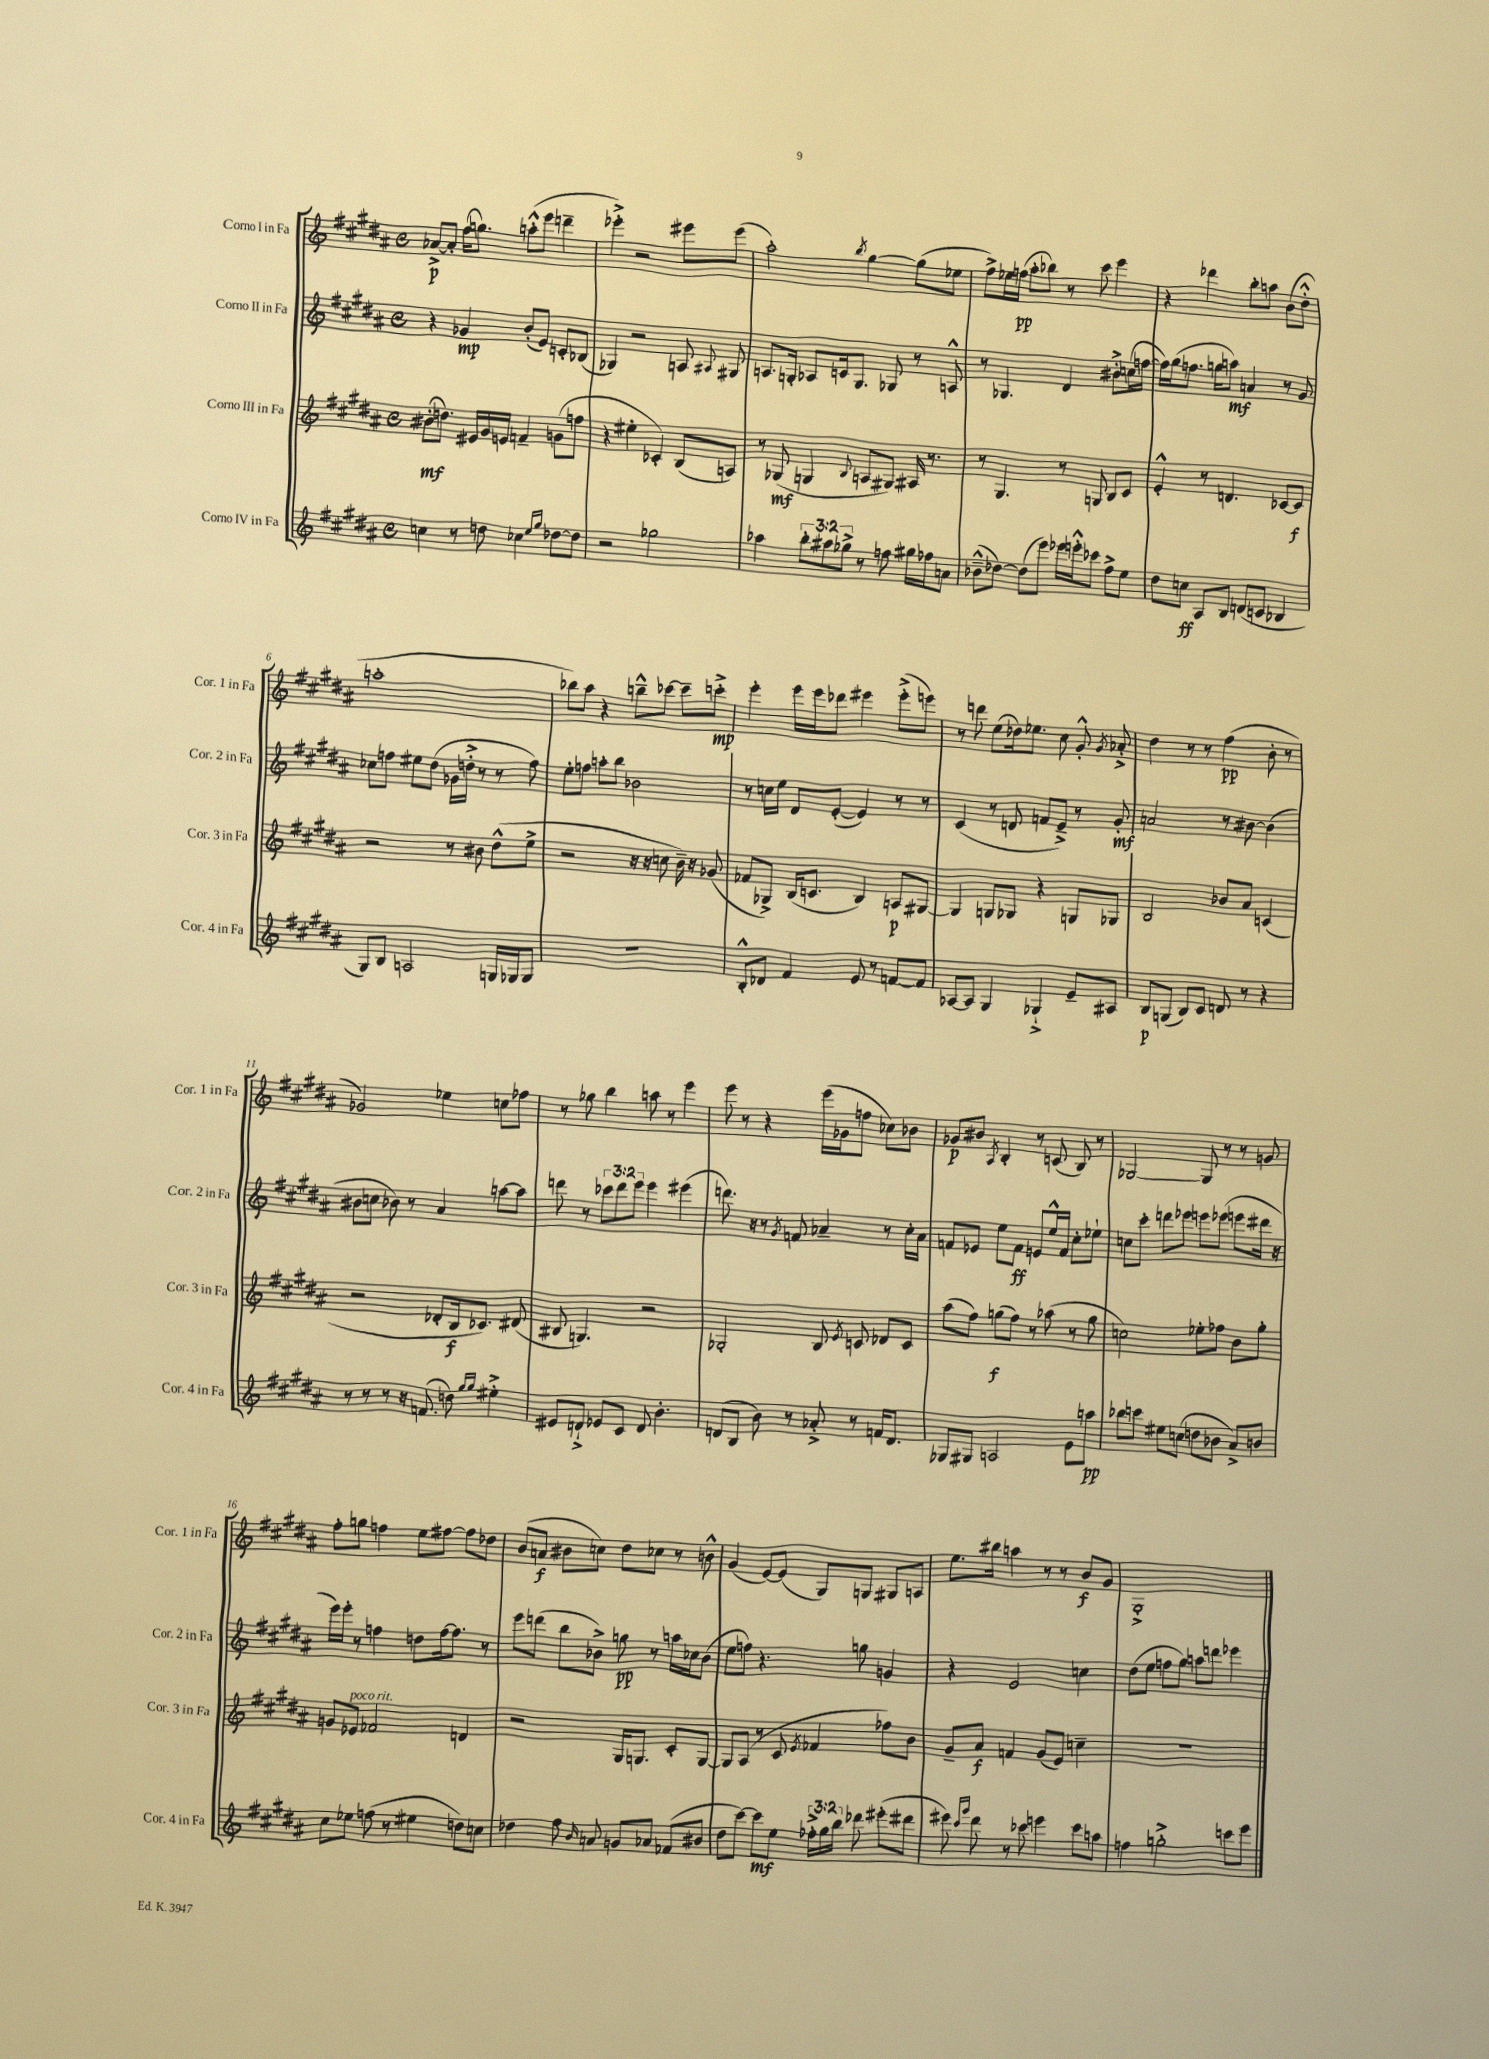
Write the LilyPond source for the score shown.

<<
\new StaffGroup <<
\new Staff = "s0" \with { instrumentName = "Corno I in Fa" shortInstrumentName = "Cor. 1 in Fa" } {
    \clef treble \key b \major \defaultTimeSignature \time 4/4
    \autoBeamOff aes'8[~->\p aes'8]-. fis''16[( g''8.]) a''8[-.-^( e'''8] d'''4-- |
    ees'''4-.->) r2 eis'''8[ eis'''8]( |
    ais''2-.) \acciaccatura { b''8 } gis''4~ gis''8[( ees''8] |
    fis''8[->) ees''16 f''16]\pp( ais''8[-. bes''8]) r8 cis'''8 e'''4 |
    r4 des'''4 b''8[-. a''8] b'8[( dis''8]-.-^ |
    a''1-. |
    bes''8[) ais''8] r4 b''8[---^ ces'''8]~ ces'''8[-- c'''8]-.->\mp |
    e'''4-. e'''16[ e'''16 des'''8] eis'''4 eis'''8[-.->( e'''8]) |
    r8 d'''8 e''8[( des''16) ees''8.] cis''8 gis'8-.-^ \acciaccatura { gis'8 } aes'8-.-> |
    dis''4 r8 r8 fis''4\pp( b'8-. r8 |
    ges'2) ees''4 c''8[ fes''8] |
    r8 ges''8 b''4 a''8 r8 e'''4 |
    e'''8 r8 r4 e'''16[( ges'16 f''8] ces''8[) bes'8] |
    ges'8[\p bis'8] \acciaccatura { ais8 } b4-. r8 c'8( b8) r8 |
    ges2~ ges8 r8 r8 g'8 |
    fis''8[-. g''8] f''4 e''8[ fis''8]~ fis''8[ des''8] |
    b'8[( a'8]\f bis'8[ c''8]) dis''8[ ces''8] r8 b'8-^ |
    gis'4( e'8[~) e'8]( gis8[) g8] gis8[ a8] |
    e''8.[ bis''16] a''4 r8 r8 b'8[\f gis'8] |
    gis1-.-> \bar "|." |
}
\new Staff = "s1" \with { instrumentName = "Corno II in Fa" shortInstrumentName = "Cor. 2 in Fa" } {
    \clef treble \key b \major \defaultTimeSignature \time 4/4 \override Staff.TupletNumber.text = #tuplet-number::calc-fraction-text
    \autoBeamOff r4 ges'4\mp b'8[-.( e'8]) c'8[-. bes8]( |
    ges4) r2 a8 \appoggiatura { ais8 } gis8 |
    a8.[ g16]-. aes8[ c'16 g8.] ges8 r8 a8-^ |
    r8 ges4. dis'4 bis'8[-.-> c''16( f''16]~ |
    f''16[) gis''16( f''8.] g''16[ a''8]\mf) a'4 r8 gis'8 |
    ces''8[ f''8] eis''8[ dis''8]( ges'16[ d''16]-.-> r8 r8 f''8) |
    e''8[-. f''8] a''8[-. b''8] bes'2 |
    r8 c''16[ e''16] dis'8[ e'8]~-.( e'4) r8 r8 |
    cis'4( r8 d'8 f'8[ e'8]--->) r8 gis'8-.\mf |
    a'2 r8 bis'8~ bis'4( |
    bis'8[ c''8] bes'8) r8 ais'4 a''8[~ a''8] |
    d'''8 r8 \tuplet 3/2 { ces'''8[ d'''8 e'''8] } e'''4 eis'''4( |
    d'''8.) r16 r8 \acciaccatura { gis'8 } f'8 aes'4-- r8 cis''16[-. aes'16] |
    f'8[ ees'8] e''8[ f'8]\ff e'8[ e''16-^ f'16] cis''8[-. ees''8]-! |
    c''8[ cis'''8]-. d'''8[ ees'''8] e'''8[ ees'''8]( e'''8[ dis'''16] r16 |
    e'''16[) e'''16]-. r8 f''4 d''8[ f''16~ f''8.] r8 |
    e'''8[ d'''8]( b''8[ bes'8]->) g''8\pp r8 a''16[ ces''16 bes'8]( |
    e''8[ f''8]) r4. g''8 g'4 |
    r4 e'2 c''4 |
    dis''8[( e''8] f''8[ gis''8]) a''8[ d'''8] ees'''4 \bar "|." |
}
\new Staff = "s2" \with { instrumentName = "Corno III in Fa" shortInstrumentName = "Cor. 3 in Fa" } {
    \clef treble \key b \major \defaultTimeSignature \time 4/4
    \autoBeamOff bis'8[-.\mf( d''8.]) eis'16[ gis'16 e'16] f'4-- g'8[( f''8] |
    r4 eis''4-. ces'4-.) b8[( a8]) |
    r8 ges8\mf( g4 \appoggiatura { b8 } a8[ gis8]) ais16 r8. |
    r8 gis4. r8 g8 b8[ cis'8] |
    e'4-.-^ r8 d'4. ces'8[~ ces'8]\f |
    r2 r8 bis'8 dis''8[-^( e''8]-> |
    r2 r16 r16 c''8 b'16--) r16 ges'8( |
    fes'8[ ges8]->) b16[( c'8.] b4) a8[\p gis8]~ |
    gis4 g8[ ges8] r4 g8[ ges8] |
    b2 bes'8[ ais'8] c'4( |
    r2 des'8[-. b16\f ces'8.]) dis'8( |
    bis8 g4.) r2 |
    ges2-. b8 \acciaccatura { e'8 } c'8 des'8[ c'8] |
    ais''8[( fis''8]) g''8[\f( fis''8]) r8 aes''8( r8 g''8 |
    c''2) ees''8[-. fes''8] b'8[ gis''8]-. |
    g'8[ ees'8]^\markup { \italic "poco rit." } fes'2 d'4 |
    r2 gis16[ g8.] cis'8[-. g8]~ |
    g8[ ais8]( r8 cis'8 \acciaccatura { e'8 } fes'4 fes''8[) b'8] |
    gis'8[-- ais'8]\f f'4 gis'8[( e'8]) c''4-- |
    R1 \bar "|." |
}
\new Staff = "s3" \with { instrumentName = "Corno IV in Fa" shortInstrumentName = "Cor. 4 in Fa" } {
    \clef treble \key b \major \defaultTimeSignature \time 4/4 \override Staff.TupletNumber.text = #tuplet-number::calc-fraction-text
    \autoBeamOff c''4 r8 d''8 ces''4 \grace { e''16[ gis''16] } des''8[~ des''8] |
    r2 ges''2 |
    aes''4 \tuplet 3/2 { b''8[-. ais''8 ges''8]-> } r8 f''8 gis''16[ fes''16 a'8] |
    bes'8[---^( des''8]~) des''8[( e'''8]) ees'''16[ e'''16-.-^ ces'''8] fis''8[-> e''8] |
    dis''8[ c''8]\ff ais8[ b8] d'8[( c'8] bes4 |
    gis8[) b8] a2 g16[ ges16 ges8] |
    R1 |
    b8[-.-^ des'8] fis'4 e'8 r8 f'8[~ f'8] |
    aes8[~ aes8] gis4 ges4-!-> e'8[-- ais8] |
    b8[\p g8]( b8[) cis'8] d'8 r8 r4 |
    r8 r8 r8 r16 f'8.( d''8) \grace { gis''16[ gis''16] } eis''4-.-> |
    eis'8[ d'8]-!-> ees'8[ cis'8] d'8 b'4.-. |
    d'8[( b8] b'8) r8 aes'8-.-> r8 f'16[ d'8.] |
    ges8[ gis8] a2 e'8[ a''8]\pp |
    bes''8[ c'''8] eis''8[ c''8]( d''8[ bes'8] ais'8[->) b'8] |
    cis''8[ ees''8] f''8( r8 eis''4 d''8[) c''8] |
    des''4 fis''8 \grace { b'16 } a'8 g'8[ aes'8] fes'8[( bis'8] |
    dis''8[ cis'''8]~) cis'''8[\mf e''8] \tuplet 3/2 { fes''16[-.-> gis''16 b''16] } des'''8 eis'''8[-.( dis'''8] |
    eis'''8) \grace { cis'''16[ gis'''16] } dis'''8 r8 ces'''8 e'''4 ces'''8[ a''8] |
    f''4 g''2-.-> c'''8[ e'''8] \bar "|." |
}
>>
>>
